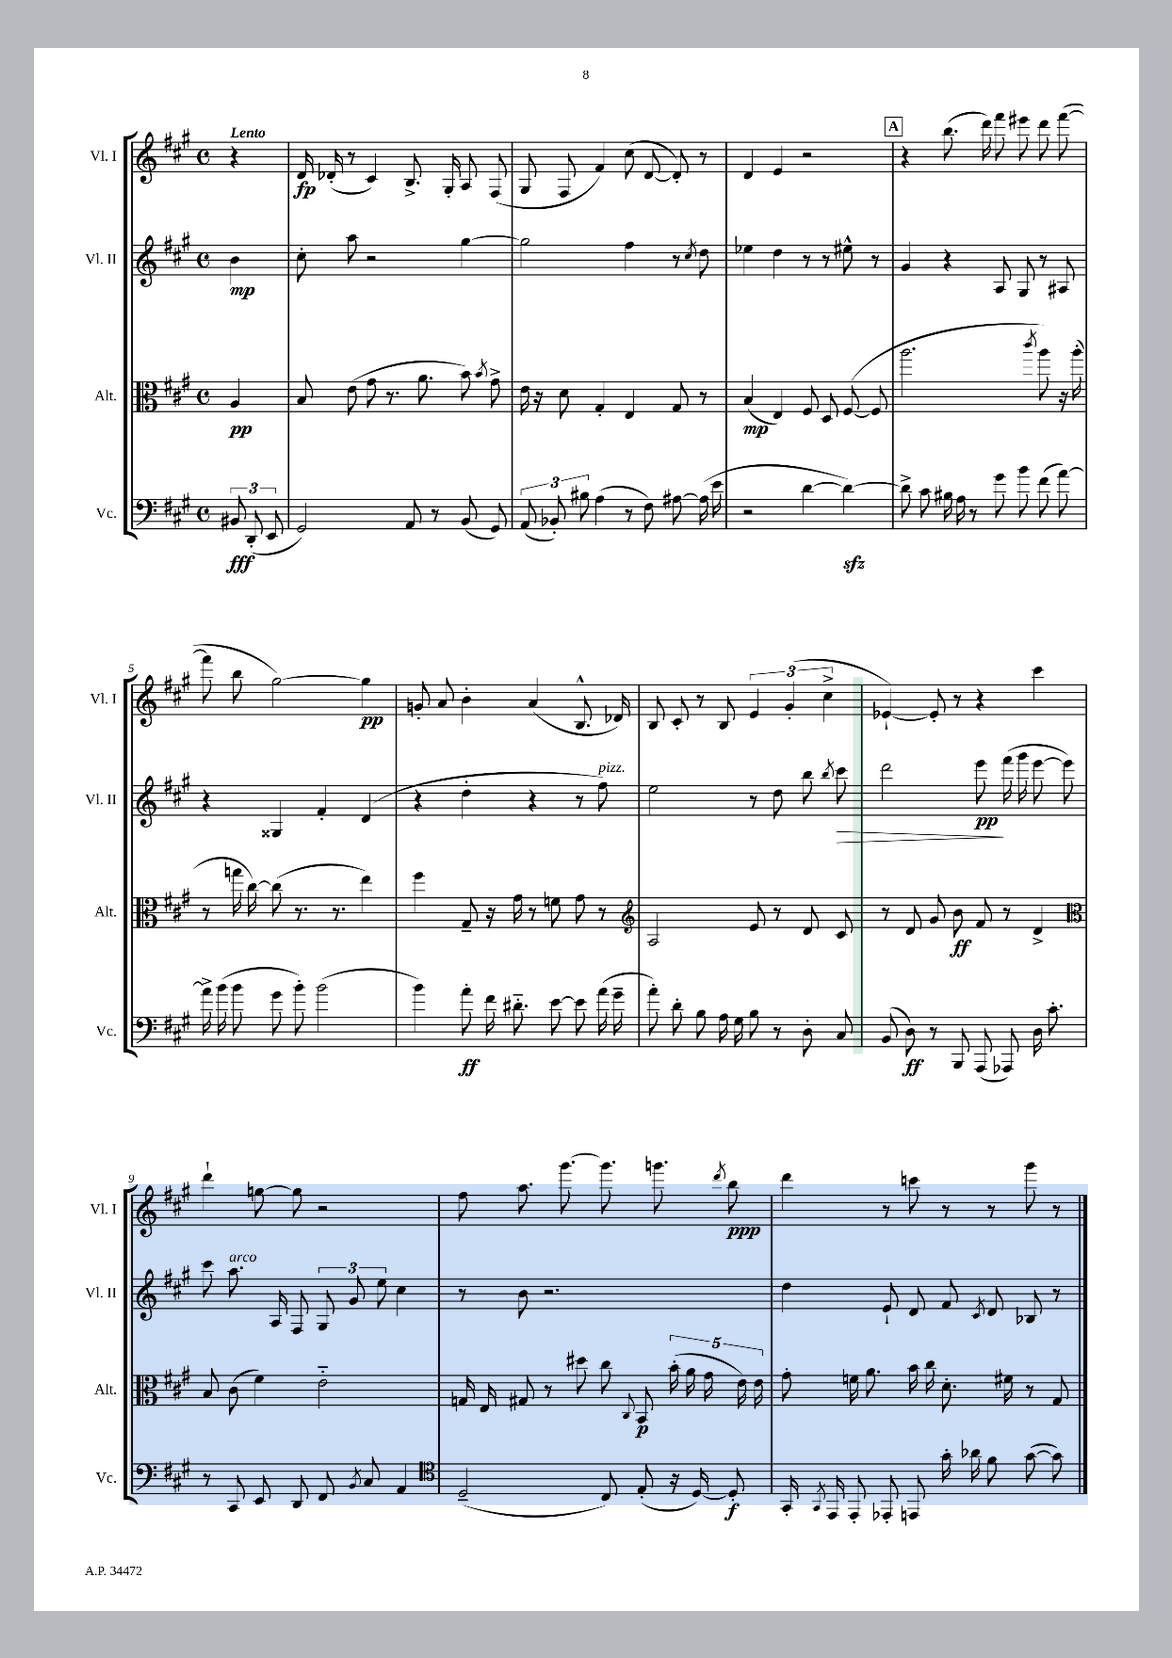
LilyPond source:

<<
\new StaffGroup <<
\new Staff = "s0" \with { instrumentName = "Vl. I" shortInstrumentName = "Vl. I" } {
    \clef treble \key a \major \defaultTimeSignature \time 4/4 \partial 4 \tempo "Lento"
    \autoBeamOff r4 |
    d'16\fp des'16-.( r8 cis'4) b8.-> gis16-. a8 fis8( |
    gis8 fis8 fis'4) cis''8( d'8~ d'8-.) r8 |
    d'4 e'4 r2 |
    \mark \markup { \box "A" } r4 b''8.( d'''16) fis'''8 eis'''8 d'''8 fis'''8~( |
    fis'''8 b''8 gis''2~) gis''4\pp |
    g'8-. a'8 b'4-. a'4( b8.-^ des'16) |
    b8 cis'8-. r8 b8 \tuplet 3/2 { e'4 gis'4-.( cis''4-> } |
    ees'4~-!) ees'8-. r8 r4 cis'''4 |
    d'''4-! g''8~ g''8 r2 |
    fis''8 a''8. gis'''8.~ gis'''8. g'''8. \acciaccatura { d'''8 } b''8\ppp |
    d'''4 r8 c'''8 r8 r8 gis'''8 r8 \bar "|." |
}
\new Staff = "s1" \with { instrumentName = "Vl. II" shortInstrumentName = "Vl. II" } {
    \clef treble \key a \major \defaultTimeSignature \time 4/4 \partial 4
    \autoBeamOff b'4\mp |
    cis''8-. a''8 r2 gis''4~ |
    gis''2 fis''4 r8 \acciaccatura { cis''8 } d''8 |
    ees''4 d''4 r8 r8 eis''8-^ r8 |
    \mark \markup { \box "A" } gis'4 r4 a8 gis8 r8 ais8 |
    r4 gisis4 fis'4-. d'4( |
    r4 d''4-. r4 r8 fis''8^\markup { \italic "pizz." }) |
    e''2 r8 d''8 b''8 \acciaccatura { b''8 } cis'''8\> |
    d'''2 e'''8\pp\! fis'''16( gis'''16 e'''8~ e'''8) |
    cis'''8 a''8.^\markup { \italic "arco" } a16 fis8 \tuplet 3/2 { gis8 gis'8 e''8 } cis''4 |
    r8 b'8 r2. |
    d''4 e'8-! d'8 fis'8 \acciaccatura { cis'8 } d'8 bes8 r8 \bar "|." |
}
\new Staff = "s2" \with { instrumentName = "Alt." shortInstrumentName = "Alt." } {
    \clef alto \key a \major \defaultTimeSignature \time 4/4 \partial 4
    \autoBeamOff a4\pp |
    b8 e'8( gis'8 r8. a'8. b'8) \acciaccatura { b'8 } gis'8-> |
    e'16 r16 d'8 gis4-. e4 gis8 r8 |
    b4\mp( e4) fis8 d8 fis8~( fis8 |
    \mark \markup { \box "A" } a''2. \acciaccatura { cis'''8 } a''8) r16 a''16-.( |
    r8 g''16 cis''16~) cis''8( r8. r8. e''4) |
    fis''4 gis8-- r16 gis'16 r8 f'8 gis'8 r8 |
    \clef treble a2 e'8 r8 d'8 cis'8 |
    r8 d'8 gis'8 b'8\ff fis'8 r8 d'4-> |
    \clef alto b8 cis'8( fis'4) e'2-_ |
    g16 e16 gis8 r8 dis''8 cis''8 \appoggiatura { cis8 } b,8\p \tuplet 5/4 { b'16-.( a'16 gis'16 e'16) e'16 } |
    gis'8-. f'16 a'8. b'16 cis''16 d'8.-. fis'16 r8 gis8 \bar "|." |
}
\new Staff = "s3" \with { instrumentName = "Vc." shortInstrumentName = "Vc." } {
    \clef bass \key a \major \defaultTimeSignature \time 4/4 \partial 4
    \autoBeamOff \tuplet 3/2 { bis,8\fff d,8-.( e,8 } |
    gis,2) a,8 r8 b,8( gis,8) |
    \tuplet 3/2 { a,8( bes,8-.) bis8 } a4( r8 fis8) ais8~ ais16( e'16 |
    r2 d'4~ d'4~\sfz) |
    \mark \markup { \box "A" } d'8-> cis'8 bis16 a16 r8 gis'8 b'8 fis'8( a'8~) |
    a'16-> b'16( b'8 gis'8 b'8-.) b'2( |
    b'4) a'8-.\ff fis'16 dis'8.-_ e'8~ e'8 a'16( gis'16-- |
    a'8-.) d'8-. b8 a16 gis16 b8 r8 d8-. cis8 |
    b,8( d8\ff) r8 b,,8 a,,8( aes,,8) d16 cis'8.-. |
    r8 cis,8 e,8 d,8 fis,8 \acciaccatura { b,8 } cis8 a,4 |
    \clef tenor d2--( cis8) e8-.( r16 d16~) d8-.\f |
    gis,16-. \acciaccatura { gis,8 } e,16 e,8-. ees,8-. e,8 gis'16-. aes'16 fis'8 gis'8~( gis'8) \bar "|." |
}
>>
>>
